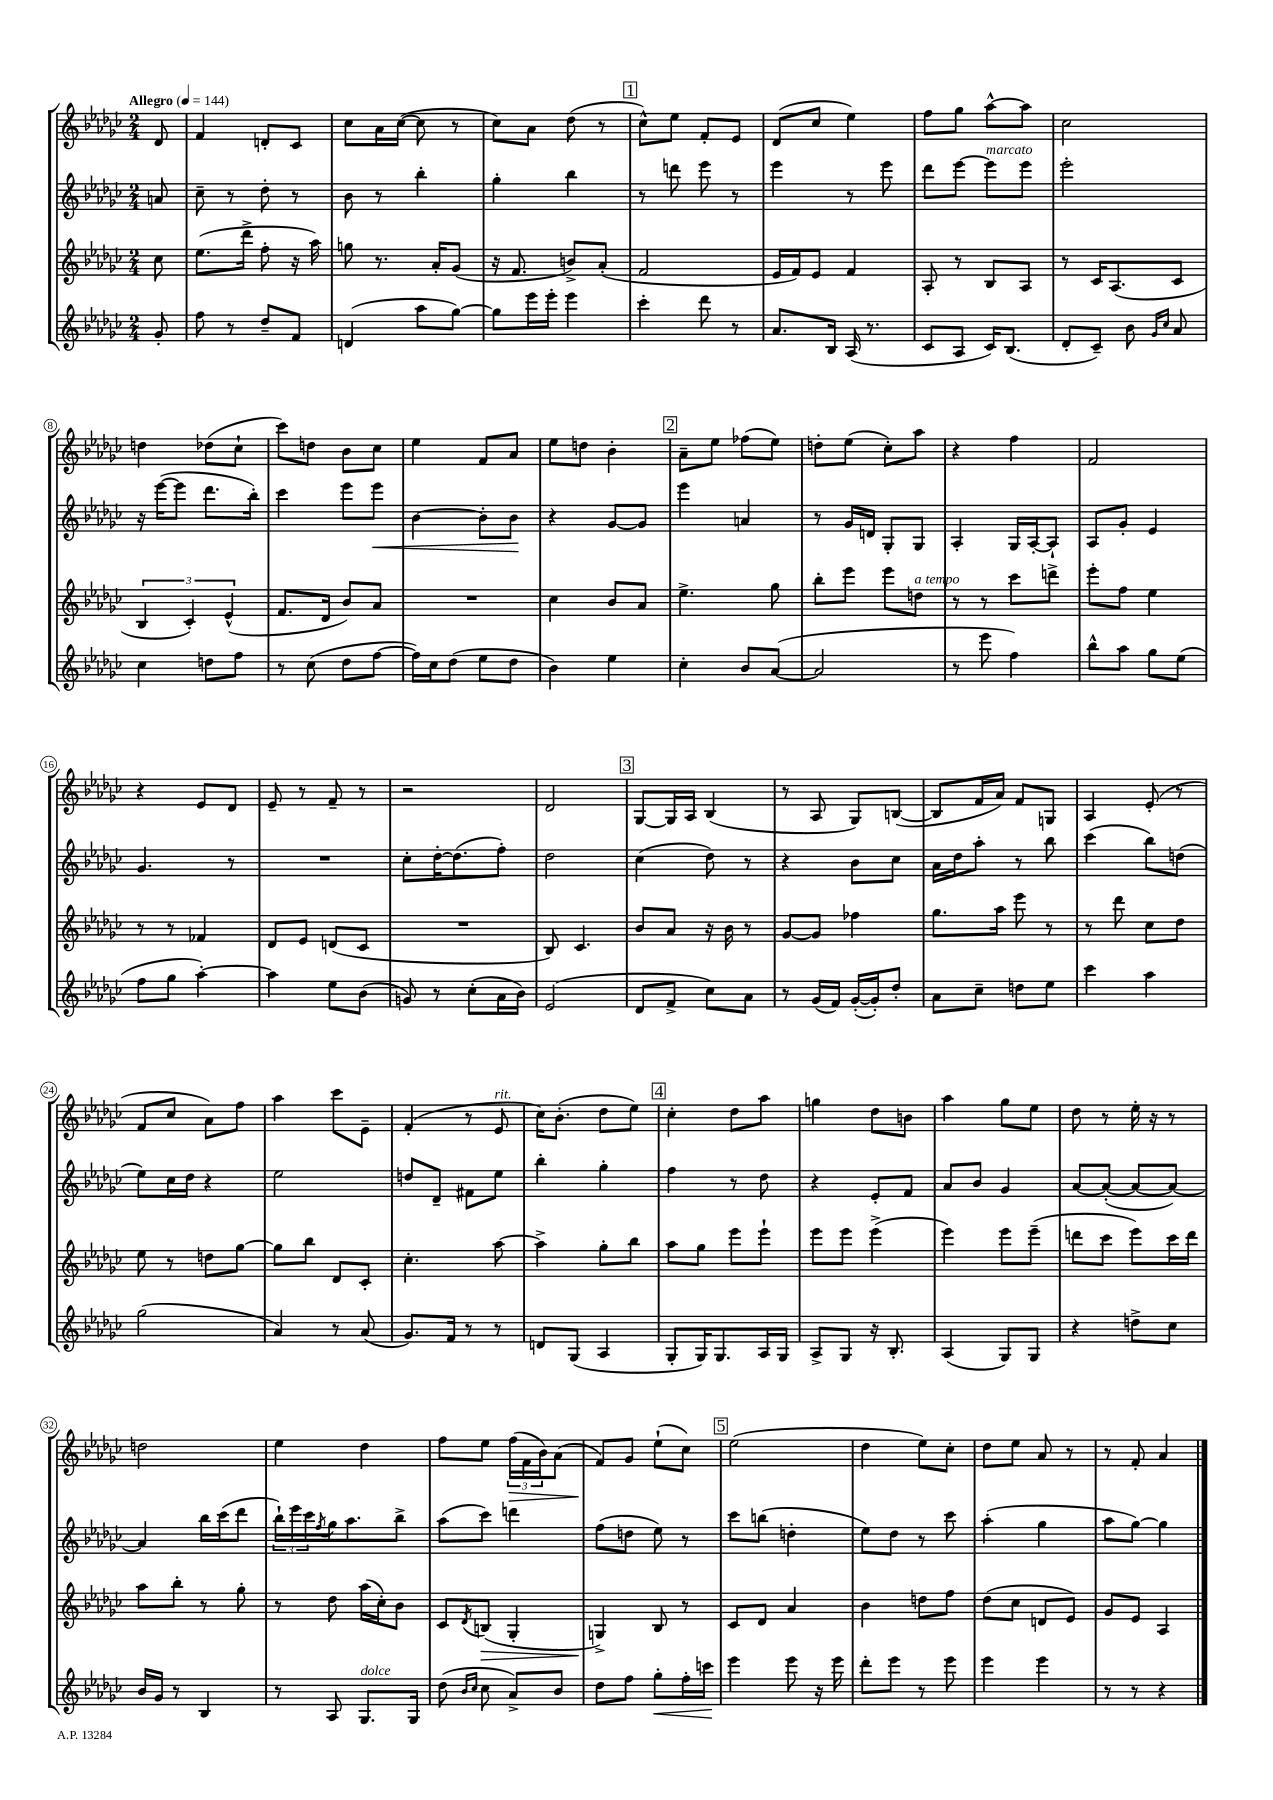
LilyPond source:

<<
\new StaffGroup <<
\new Staff = "s0" {
    \clef treble \key ges \major \numericTimeSignature \time 2/4 \partial 8 \tempo "Allegro" 4 = 144
    des'8 |
    f'4 d'8-. ces'8 |
    ces''8 aes'16 ces''16~( ces''8 r8 |
    ces''8) aes'8 des''8( r8 |
    \mark \markup { \box "1" } ces''8-^) ees''8 f'8-. ees'8 |
    des'8( ces''8 ees''4) |
    f''8 ges''8 aes''8~-^ aes''8 |
    ces''2 |
    d''4 des''8( ces''8-! |
    ces'''8) d''8 bes'8 ces''8 |
    ees''4 f'8 aes'8 |
    ees''8 d''8 bes'4-. |
    \mark \markup { \box "2" } aes'8-- ees''8 fes''8( ees''8) |
    d''8-. ees''8( ces''8-.) aes''8 |
    r4 f''4 |
    f'2 |
    r4 ees'8 des'8 |
    ees'8-- r8 f'8-- r8 |
    r2 |
    des'2 |
    \mark \markup { \box "3" } ges8~ ges16 aes16 bes4( |
    r8 aes8 ges8) b8~( |
    b8 f'16 aes'16) f'8 g8 |
    aes4 ees'8-.( r8 |
    f'8 ces''8 aes'8) f''8 |
    aes''4 ces'''8 ees'8-- |
    f'4-.( r8 ees'8^\markup { \italic "rit." } |
    ces''16) bes'8.-.( des''8 ees''8) |
    \mark \markup { \box "4" } ces''4-. des''8 aes''8 |
    g''4 des''8 b'8 |
    aes''4 ges''8 ees''8 |
    des''8 r8 ees''16-. r16 r8 |
    d''2 |
    ees''4 des''4 |
    f''8 ees''8 \tuplet 3/2 { f''16\>( f'16 bes'16) } aes'8( |
    f'8\!) ges'8 ees''8-!( ces''8) |
    \mark \markup { \box "5" } ees''2( |
    des''4 ees''8) ces''8-. |
    des''8 ees''8 aes'8 r8 |
    r8 f'8-. aes'4 \bar "|." |
}
\new Staff = "s1" {
    \clef treble \key ges \major \numericTimeSignature \time 2/4 \partial 8
    a'8 |
    ces''8-- r8 des''8-. r8 |
    bes'8 r8 bes''4-. |
    ges''4-. bes''4 |
    \mark \markup { \box "1" } r8 d'''8 ees'''8 r8 |
    ees'''4 r8 ees'''8 |
    des'''8 ees'''8~ ees'''8^\markup { \italic "marcato" } ees'''8 |
    ees'''2-. |
    r16 ees'''16~( ees'''8 des'''8. bes''16-.) |
    ces'''4 ees'''8 ees'''8\< |
    bes'4~ bes'8-. bes'8\! |
    r4 ges'8~ ges'8 |
    \mark \markup { \box "2" } ees'''4 a'4 |
    r8 ges'16 d'16 ges8-. ges8 |
    aes4-. ges16 aes16~-. aes8-! |
    aes8 ges'8-. ees'4 |
    ges'4. r8 |
    R2 |
    ces''8-. des''16~-. des''8.( f''8-.) |
    des''2 |
    \mark \markup { \box "3" } ces''4( des''8) r8 |
    r4 bes'8 ces''8 |
    aes'16 des''16 aes''8-. r8 bes''8 |
    ces'''4( bes''8) d''8( |
    ees''8) ces''16 des''16 r4 |
    ees''2 |
    d''8 des'8-- fis'8 ees''8 |
    bes''4-. ges''4-. |
    \mark \markup { \box "4" } f''4 r8 des''8 |
    r4 ees'8-. f'8 |
    aes'8 bes'8 ges'4 |
    aes'8~ aes'8~-.( aes'8~ aes'8~) |
    aes'4 bes''16 ces'''16( des'''8 |
    \tuplet 3/2 { bes''16-!) ees'''16 ces'''16 } \acciaccatura { f''8 } ges''16 aes''8. bes''8-> |
    aes''8( ces'''8) d'''4 |
    f''8( d''8 ees''8) r8 |
    \mark \markup { \box "5" } ces'''8 b''8( d''4-. |
    ees''8) des''8 r8 ces'''8 |
    aes''4-.( ges''4 |
    aes''8 ges''8~) ges''4 \bar "|." |
}
\new Staff = "s2" {
    \clef treble \key ges \major \numericTimeSignature \time 2/4 \partial 8
    ces''8 |
    ees''8.( des'''16-> f''8-. r16 aes''16) |
    g''8 r8. aes'16-. ges'8( |
    r16 f'8. b'8->) aes'8-.( |
    \mark \markup { \box "1" } f'2 |
    ees'16 f'16) ees'8 f'4 |
    aes8-. r8 bes8 aes8 |
    r8 ces'16 aes8.( ces'8 |
    \tuplet 3/2 { bes4 ces'4-.) ees'4-^( } |
    f'8. des'16 bes'8) aes'8 |
    R2 |
    ces''4 bes'8 aes'8 |
    \mark \markup { \box "2" } ees''4.-> ges''8 |
    bes''8-. ees'''8 ees'''8 d''8^\markup { \italic "a tempo" } |
    r8 r8 ces'''8 d'''8-> |
    ees'''8-. f''8 ees''4 |
    r8 r8 fes'4 |
    des'8 ees'8 d'8( ces'8 |
    R2 |
    bes8) ces'4. |
    \mark \markup { \box "3" } bes'8 aes'8 r16 bes'16 r8 |
    ges'8~ ges'8 fes''4 |
    ges''8. aes''16 ees'''8 r8 |
    r8 des'''8 ces''8 des''8 |
    ees''8 r8 d''8 ges''8~ |
    ges''8 bes''8 des'8 ces'8-. |
    ces''4.-. aes''8~ |
    aes''4-> ges''8-. bes''8 |
    \mark \markup { \box "4" } aes''8 ges''8 ees'''8 ees'''8-! |
    ees'''8 ees'''8 ees'''4->( |
    ees'''4) ees'''8 ees'''8--( |
    d'''8 ces'''8 ees'''8) ces'''16 d'''16 |
    aes''8 bes''8-. r8 ges''8-. |
    r8 des''8 aes''16( ces''16-.) bes'8 |
    ces'8 \acciaccatura { des'8 } b8\>( ges4-. |
    g4->\!) bes8 r8 |
    \mark \markup { \box "5" } ces'8 des'8 aes'4 |
    bes'4 d''8 f''8 |
    des''8( ces''8 d'8 ees'8) |
    ges'8 ees'8 aes4 \bar "|." |
}
\new Staff = "s3" {
    \clef treble \key ges \major \numericTimeSignature \time 2/4 \partial 8
    ges'8-. |
    f''8 r8 des''8-- f'8 |
    d'4( aes''8 ges''8~) |
    ges''8 ees'''16 ees'''16-. ees'''4 |
    \mark \markup { \box "1" } ces'''4-. des'''8 r8 |
    aes'8. bes16 aes16( r8. |
    ces'8 aes8 ces'16) bes8.( |
    des'8-. ces'8--) bes'8 \grace { ges'16 ces''16 } aes'8 |
    ces''4 d''8 f''8 |
    r8 ces''8( des''8 f''8~ |
    f''16) ces''16 des''8( ees''8 des''8 |
    bes'4) ees''4 |
    \mark \markup { \box "2" } ces''4-. bes'8 aes'8~( |
    aes'2 |
    r8 ees'''8 f''4) |
    bes''8-^ aes''8 ges''8 ees''8( |
    f''8 ges''8 aes''4~-.) |
    aes''4 ees''8 bes'8( |
    g'8) r8 ces''8-.( aes'16 bes'16) |
    ees'2( |
    \mark \markup { \box "3" } des'8 f'8-> ces''8) aes'8 |
    r8 ges'16( f'16) ges'16~-.( ges'16-.) des''8-. |
    aes'8 ces''8-- d''8 ees''8 |
    ces'''4 aes''4 |
    ges''2( |
    aes'4) r8 aes'8( |
    ges'8.) f'16 r8 r8 |
    d'8 ges8( aes4 |
    \mark \markup { \box "4" } ges8-. ges16) ges8. aes16 ges16 |
    aes8-> ges8 r16 bes8.-. |
    aes4( ges8) ges8 |
    r4 d''8-> ces''8 |
    bes'16 ges'16 r8 bes4 |
    r8 aes8 ges8.^\markup { \italic "dolce" } ges16 |
    des''8( \grace { bes'16 ces''16 } ces''8 aes'8->) bes'8 |
    des''8 f''8 ges''8-.\< f''16-. c'''16\! |
    \mark \markup { \box "5" } ees'''4 ees'''8 r16 ees'''16 |
    des'''8-. ees'''8 r8 ees'''8 |
    ees'''4 ees'''4 |
    r8 r8 r4 \bar "|." |
}
>>
>>
\layout { \context { \Score \override BarNumber.stencil = #(make-stencil-circler 0.1 0.3 ly:text-interface::print) } }
